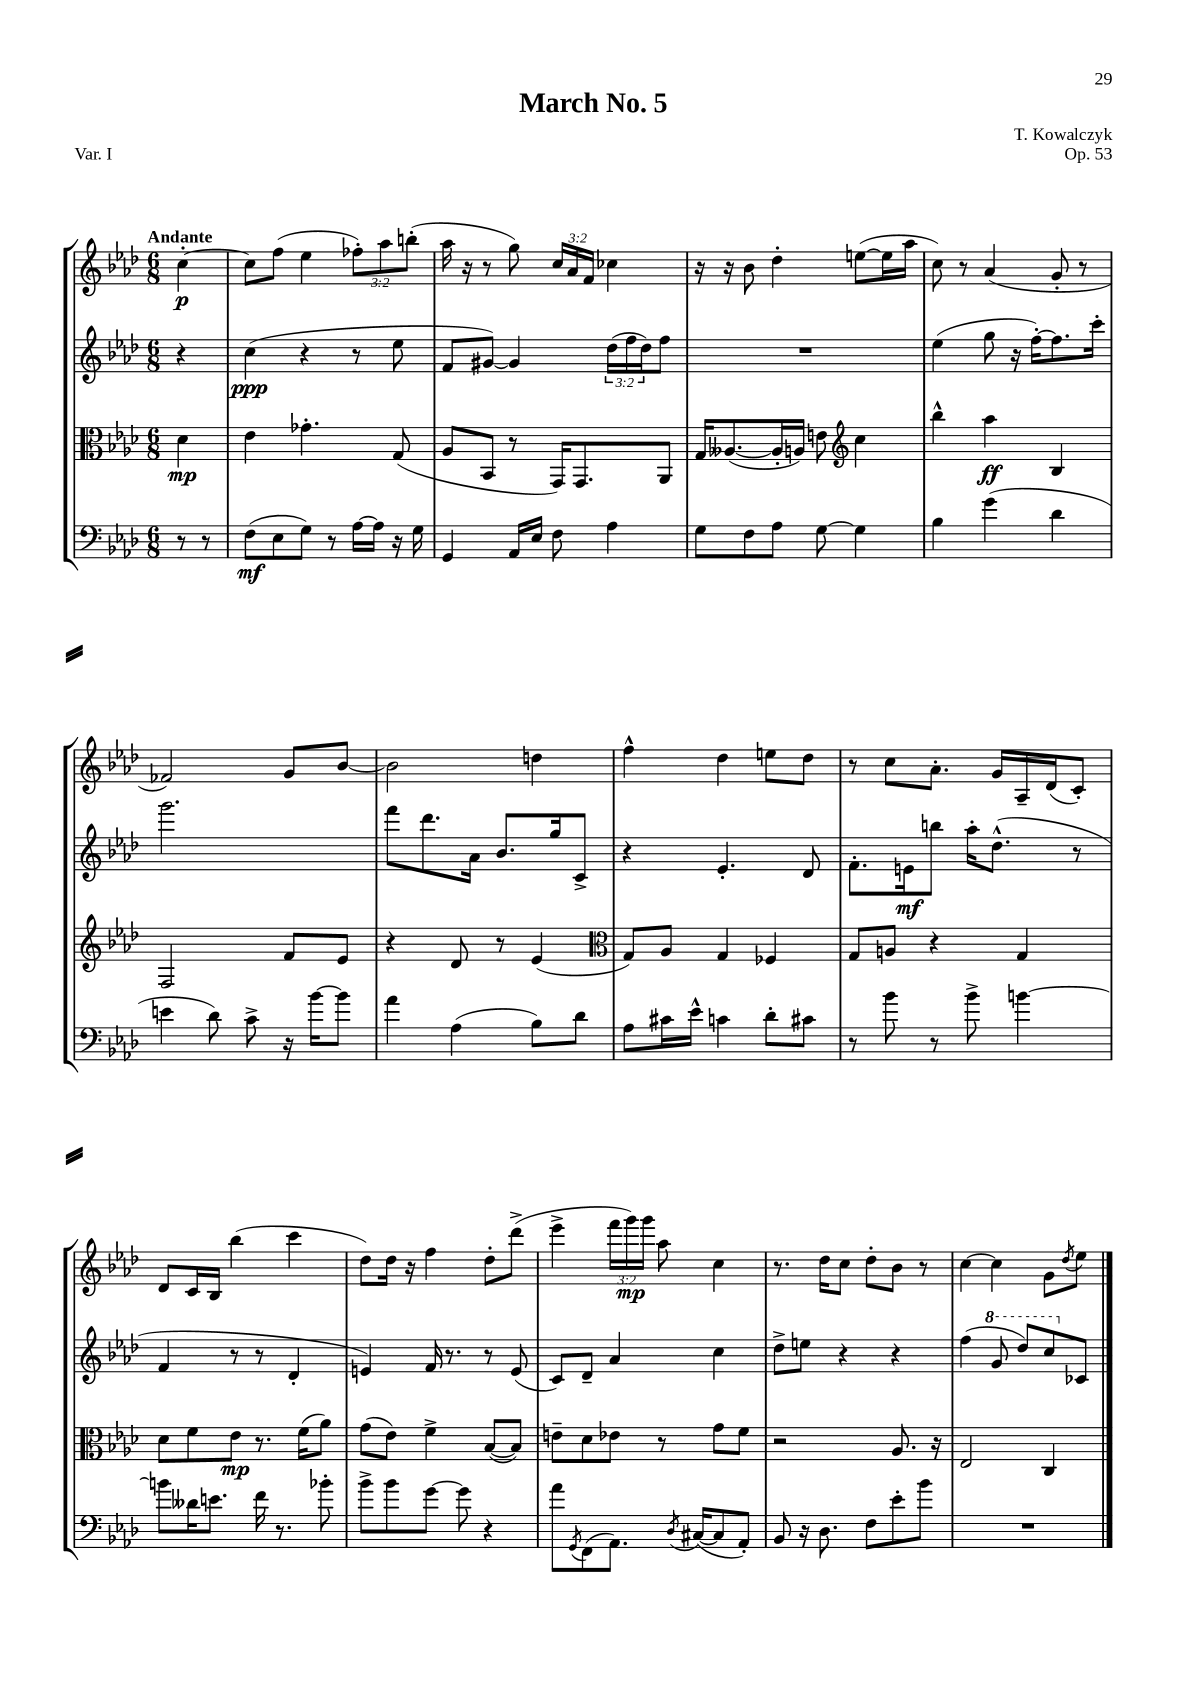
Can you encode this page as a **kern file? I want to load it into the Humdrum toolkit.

**kern	**kern	**kern	**kern
*staff4	*staff3	*staff2	*staff1
*clefF4	*clefC3	*clefG2	*clefG2
*k[b-e-a-d-]	*k[b-e-a-d-]	*k[b-e-a-d-]	*k[b-e-a-d-]
*M6/8	*M6/8	*M6/8	*M6/8
8r	4d-	4r	[4cc'
8r	.	.	.
=	=	=	=
(8F	4e-	(4cc	8cc]
8E-	.	.	(8ff
8G)	4.g-'	4r	4ee-
8r	.	.	.
[16A-	.	8r	12ff-')
16A-]	.	.	.
.	.	.	12aa-
16r	(8G	8ee-	.
.	.	.	(12bb'
16G	.	.	.
=	=	=	=
4GG	8A-	8f	16aa-
.	.	.	16r
.	8BB-	[8g#)	8r
16AA-	8r	4g#]	8gg)
16E-	.	.	.
8F	16GG)	.	24cc
.	.	.	24a-
.	8.GG	.	.
.	.	.	24f
4A-	.	(24dd-	4cc-
.	.	24ff	.
.	.	24dd-)	.
.	8AA-	8ff	.
=	=	=	=
8G	16G	2.r	16r
.	([8.A--	.	16r
8F	.	.	8b-
8A-	16A--']	.	4dd-'
.	16A)	.	.
[8G	8e	.	.
*	*clefG2	*	*
4G]	4cc	.	([8ee
.	.	.	16ee]
.	.	.	16aa-
=	=	=	=
4B-	4bb-^^	(4ee-	8cc)
.	.	.	8r
(4g	4aa-	8gg	(4a-
.	.	16r	.
.	.	[16ff')	.
4d-	4B-	8.ff]	8g'
.	.	.	8r
.	.	16ccc'	.
=	=	=	=
4e	2F	2.ggg	2f-)
8d-)	.	.	.
8c^	.	.	.
16r	8f	.	8g
[16b-	.	.	.
8b-]	8e-	.	[8b-
=	=	=	=
4a-	4r	8fff	2b-]
.	.	8.ddd-	.
(4A-	8d-	.	.
.	.	16a-	.
.	8r	8.b-	.
8B-)	(4e-	.	4dd
.	.	16gg	.
8d-	.	8c^	.
=	=	=	=
*	*clefC3	*	*
8A-	8G)	4r	4ff^^
16c#	8A-	.	.
16e-^^	.	.	.
4c	4G	4.e-'	4dd-
8d-'	4F-	.	8ee
8c#	.	8d-	8dd-
=	=	=	=
8r	8G	8.f'	8r
8b-	8A	.	8cc
.	.	16e	.
8r	4r	8bb	8.a-'
8b-^	.	16aa-'	.
.	.	(8.dd-^^	16g
[4b	4G	.	16A-~
.	.	.	(16d-
.	.	8r	8c')
=	=	=	=
8b]	8d-	4f	8d-
16d--	8f	.	16c
8.e	.	.	16B-
.	8e-	8r	(4bb-
16f	8.r	8r	.
8.r	.	.	.
.	.	4d-'	4ccc
.	(16f	.	.
8b-'	8a-)	.	.
=	=	=	=
8b-^	(8g	4e)	8dd-)
8b-	8e-)	.	16dd-
.	.	.	16r
[8g	4f^	16f	4ff
.	.	8.r	.
8g]	.	.	.
4r	([8B-	8r	8dd-'
.	8B-])	(8e	(8ddd-^
=	=	=	=
8a-	8e~	8c)	4eee-^
8qGG	.	.	.
(8FF	8d-	8d-~	.
8.AA-)	8e-	4a-	24fff
.	.	.	24ggg)
.	.	.	24ggg
.	8r	.	8aa-
8qD-	.	.	.
([16C#	.	.	.
8C#]	8g	4cc	4cc
8AA-')	8f	.	.
=	=	=	=
8BB-	2r	8dd-^	8.r
16r	.	8ee	.
8.D-	.	.	16dd-
.	.	4r	8cc
8F	.	.	8dd-'
8e-'	8.A-	4r	8b-
8b-	.	.	8r
.	16r	.	.
=	=	=	=
2.r	2E-	(4ff	[4cc
.	.	8gg	4cc]
.	.	8ddd-)	.
.	4C	8ccc	8g
.	.	.	8qdd-
.	.	8c-	8ee-
==	==	==	==
*-	*-	*-	*-
